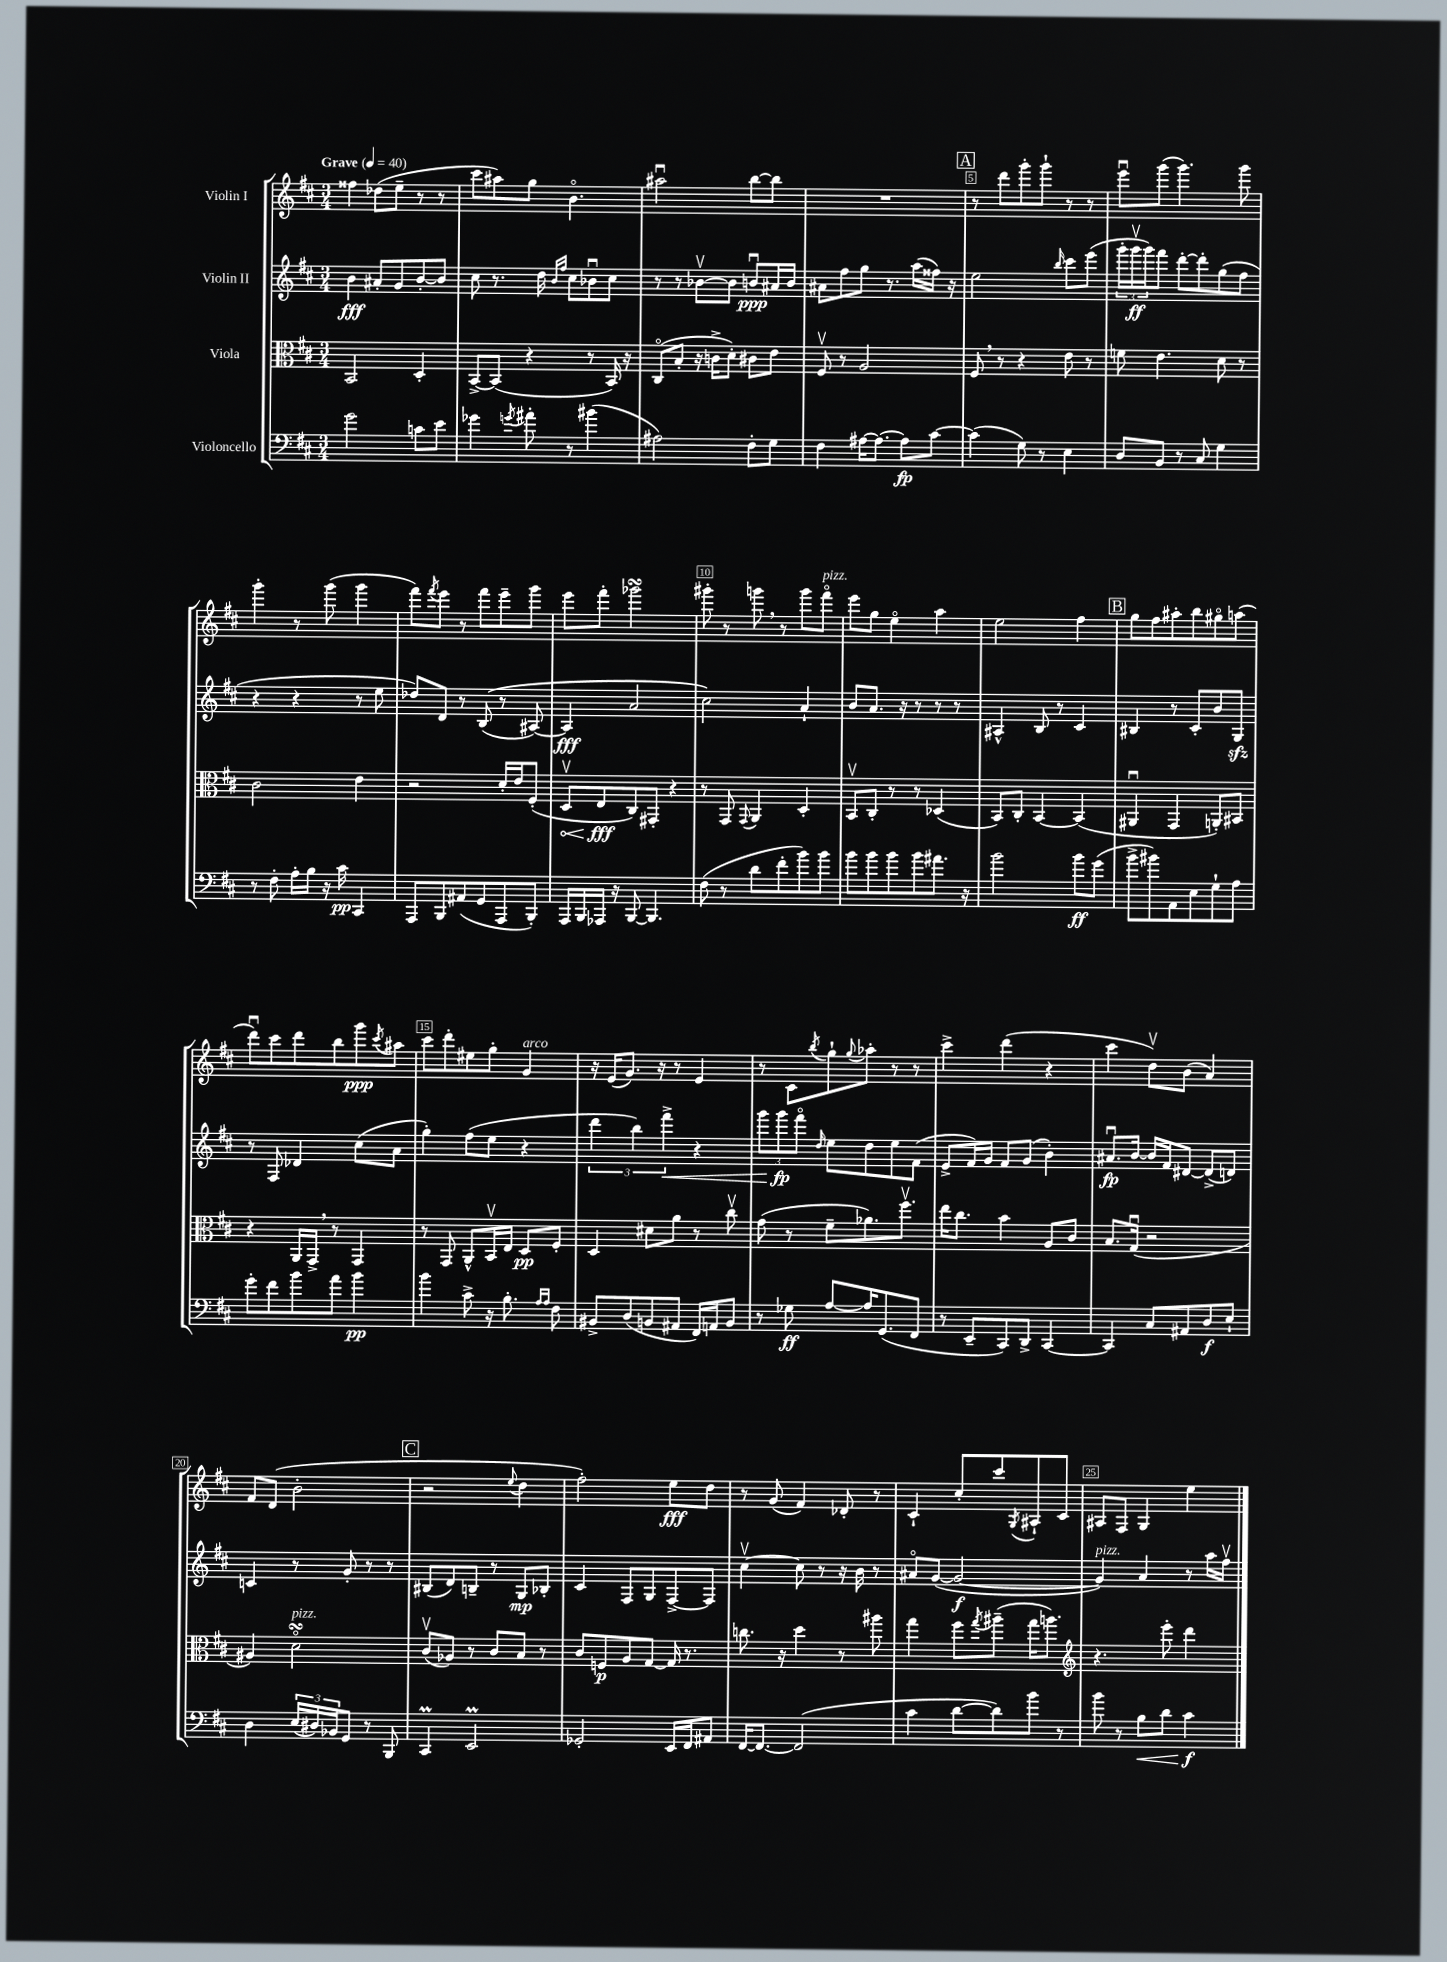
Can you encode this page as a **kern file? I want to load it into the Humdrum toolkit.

**kern	**dynam	**kern	**dynam	**kern	**dynam	**kern	**dynam
*part4	*part4	*part3	*part3	*part2	*part2	*part1	*part1
*staff4	*staff4	*staff3	*staff3	*staff2	*staff2	*staff1	*staff1
*I"Violoncello	*	*I"Viola	*	*I"Violin II	*	*I"Violin I	*
*clefF4	*	*clefC3	*	*clefG2	*	*clefG2	*
*k[f#c#]	*	*k[f#c#]	*	*k[f#c#]	*	*k[f#c#]	*
*M3/4	*	*M3/4	*	*M3/4	*	*M3/4	*
*MM40	*	*MM40	*	*MM40	*	*MM40	*
=1	=1	=1	=1	=1	=1	=1	=1
!	!	!	!	!	!	!LO:TX:a:B:t=Grave	!
2g\	.	2BB/	.	4b\	fff	4ff##X\	.
.	.	.	.	8a#X'/L	.	(8dd-X\L	.
.	.	.	.	8g/	.	8ee~\J	.
8cn\L	.	4D'/	.	[8b'/	.	8r	.
8e\J	.	.	.	8b/J]	.	8r	.
=2	=2	=2	=2	=2	=2	=2	=2
4g-X\	.	[8BB^/L	.	8cc#\	.	8ccc#\L	.
.	.	(8BB/J]	.	8.r	.	8aa#X\)	.
8qgn/	.	.	.	.	.	.	.
8a#X'\	.	4r	.	.	.	8gg\J	.
.	.	.	.	16dd\	.	.	.
.	.	.	.	16qqb/LL	.	.	.
.	.	.	.	16qqff#/JJ	.	.	.
8r	.	.	.	8cc#\L	.	4.b\	.
(4b#X\	.	8r	.	8b-Xu\	.	.	.
.	.	16BB/)	.	8cc#\J	.	.	.
.	.	16r	.	.	.	.	.
=3	=3	=3	=3	=3	=3	=3	=3
2A#X\)	.	(8C#/L	.	8r	.	2aa#Xu\	.
.	.	8B'/J	.	8r	.	.	.
.	.	16r	.	[8b-Xv\L	.	.	.
.	.	16cn^\KL	.	.	.	.	.
.	.	8d'\J)	.	8b-\J]	.	.	.
8F#'\L	.	8c#X\L	.	8bnu/L	ppp	[8bb\L	.
8G\J	.	8e\J	.	16a#X/L	.	8bb\J]	.
.	.	.	.	16b/JJ	.	.	.
=4	=4	=4	=4	=4	=4	=4	=4
4F#\	.	8F#v/	.	8a#X\L	.	2.r	.
.	.	8r	.	8ff#\	.	.	.
[16A#X\KL	.	2A/	.	8gg\J	.	.	.
8.A#\J_	.	.	.	.	.	.	.
.	.	.	.	8.r	.	.	.
8A#\L]	fp	.	.	.	.	.	.
.	.	.	.	(16aa\LL	.	.	.
[8c#\J	.	.	.	16ff##X\JJ)	.	.	.
.	.	.	.	16r	.	.	.
!!LO:REH:place=s1:t=A
=5	=5	=5	=5	=5	=5	=5	=5
(4c#\]	.	8F#,/	.	2ee\	.	8r	.
.	.	8r	.	.	.	8ddd\L	.
8G\)	.	4r	.	.	.	8ggg'\	.
8r	.	.	.	.	.	8ggg`\J	.
.	.	.	.	16qqbb/	.	.	.
4E\	.	8e\	.	8ccc#\L	.	8r	.
.	.	8r	.	(8eee\J	.	8r	.
=6	=6	=6	=6	=6	=6	=6	=6
8D/L	.	8fn\	.	24ggg'\LL	.	8eeeu\L	.
.	.	.	.	24gggv\	ff	.	.
.	.	.	.	24ggg\J)	.	.	.
8BB/J	.	4.e\	.	8fff#\J	.	(8ggg\J	.
8r	.	.	.	[8ddd'\L	.	4.ggg\)	.
8C#/	.	.	.	8ddd'\]	.	.	.
4G\	.	8d\	.	(8gg\	.	.	.
.	.	8r	.	8ff#\J	.	8ggg\	.
!!LO:LB:g=z
=7	=7	=7	=7	=7	=7	=7	=7
8r	.	2c#\	.	4r	.	4ggg'\	.
8F#'\	.	.	.	.	.	.	.
16A'\LL	.	.	.	4r	.	8r	.
16B\JJ	.	.	.	.	.	.	.
16r	.	.	.	.	.	(8ggg\	.
16c#\	pp	.	.	.	.	.	.
4CC#/	.	4e\	.	8r	.	4ggg\	.
.	.	.	.	8ee\	.	.	.
=8	=8	=8	=8	=8	=8	=8	=8
8AAA/L	.	2r	.	8dd-X/L)	.	8fff#\L)	.
.	.	.	.	.	.	8qfff#/	.
8BBB/	.	.	.	8d/J	.	8eee\J	.
(8AA#X/	.	.	.	8r	.	8r	.
8GG/	.	.	.	((8B/	.	8fff#\L	.
8AAA/	.	16d'/LL	.	8r	.	8eee~\	.
.	.	16e/J	.	.	.	.	.
8BBB'/J)	.	(8F#'/J	.	[8A#X/)	.	8ggg\J	.
=9	=9	=9	=9	=9	=9	=9	=9
!	!	!	!LO:HP:b	!	!	!	!
16AAA/LL	.	8Dv/L	<	4A#/]	fff	8eee\L	.
16BBB/	.	.	.	.	.	.	.
16AAA-X/JJ	.	8E/	fff	.	.	8fff#'\J	.
16r	.	.	.	.	.	.	.
[8BBB/	.	8C#/)	[	2a/	.	2ggg-XsSSs\	.
4.BBB/]	.	8GG#X'/J	.	.	.	.	.
.	.	4r	.	.	.	.	.
=10	=10	=10	=10	=10	=10	=10	=10
(8F#\	.	8r	.	2cc#\)	.	8ggg#X'\	.
8r	.	8GG/	.	.	.	8r	.
.	.	8qqGG/	.	.	.	.	.
8d\L	.	4AA/	.	.	.	8gggn,\	.
8f#'\	.	.	.	.	.	8r	.
8b\)	.	4D'/	.	4a`/	.	8ggg\L	.
!	!	!	!	!	!	!LO:TX:a:i:t=pizz.	!
8b\J	.	.	.	.	.	8fff#\J	.
=11	=11	=11	=11	=11	=11	=11	=11
8b\L	.	8BBv/L	.	8b/L	.	8eee\L	.
8b\	.	8C#'/J	.	8.a/J	.	8gg\J	.
8b\	.	8r	.	.	.	4ee\	.
.	.	.	.	16r	.	.	.
8b\	.	8r	.	8r	.	.	.
8.a#X\J	.	(4D-X/	.	8r	.	4aa\	.
.	.	.	.	8r	.	.	.
16r	.	.	.	.	.	.	.
=12	=12	=12	=12	=12	=12	=12	=12
2b\	.	8BB/L)	.	4A#X^^/	.	2ee\	.
.	.	8C#'/J	.	.	.	.	.
.	.	[4BB/	.	8B/	.	.	.
.	.	.	.	8r	.	.	.
8b\L	ff	(4BB/]	.	4c#/	.	4ff#\	.
(8g\J	.	.	.	.	.	.	.
!!LO:REH:place=s1:t=B
=13	=13	=13	=13	=13	=13	=13	=13
8b^\L	.	4AA#Xu/	.	4B#X/	.	8gg\L	.
8b#X\)	.	.	.	.	.	8ff#\	.
8AA\	.	4GG/	.	8r	.	8aa#X'\	.
8E\	.	.	.	8c#'/L	.	8bb\	.
8G`\	.	8AAn'/L)	.	8b/	.	8gg#X\	.
8A\J	.	8BB#X/J	.	8Gzz/J	.	(8aan\J	.
!!LO:LB:g=z
=14	=14	=14	=14	=14	=14	=14	=14
8g'\L	.	4r	.	8r	.	8dddu\L)	.
8f#\	.	.	.	8F#/	.	8ccc#\	.
8b\	.	16AA/LL	.	4d-X/	.	8ddd\	.
.	.	16GG^,/JJ	.	.	.	.	.
8a\J	.	8r	.	.	.	8bb\	.
4b\	pp	4GG/	.	(8cc#\L	.	8ggg\	ppp
.	.	.	.	.	.	8qccc#/	.
.	.	.	.	8a\J	.	8aa#X\J	.
=15	=15	=15	=15	=15	=15	=15	=15
4b\	.	8r	.	4gg'\)	.	8ccc#\L	.
.	.	8GG/	.	.	.	8ddd'\	.
8c#^\	.	8AA^^/L	.	(8ff#\L	.	8ee#X\	.
16r	.	16BBv/L	.	8ee\J	.	8gg'\J	.
8.B'\	.	16E/JJ	.	.	.	.	.
!	!	!	!	!	!	!LO:TX:a:i:t=arco	!
.	.	8D/L	pp	4r	.	4g/	.
16qqA/LL	.	.	.	.	.	.	.
16qqA/JJ	.	.	.	.	.	.	.
8F#\	.	8F#'/J	.	.	.	.	.
=16	=16	=16	=16	=16	=16	=16	=16
8BB#X^/L	.	4D/	.	6ddd\	.	16r	.
.	.	.	.	.	.	(16e/KL	.
(8D/	.	.	.	.	.	8.g/J)	.
.	.	.	.	6bb\)	.	.	.
8BBn/	.	8d#X\L	.	.	.	.	.
.	.	.	.	.	.	16r	.
!	!	!	!	!	!LO:HP:b	!	!
.	.	.	.	6fff#^\	<	.	.
8AA#X/J	.	8a\J	.	.	.	8r	.
16FF#/LL)	.	8r	.	4r	.	4e/	.
16AAn/J	.	.	.	.	.	.	.
8BB/J	.	8cc#v\	.	.	.	.	.
=17	=17	=17	=17	=17	=17	=17	=17
8r	.	(8g\	.	12ggg\L	.	8r	.
.	.	.	.	12ggg\	fp	.	.
8G-X\	ff	8r	.	.	.	8c#\L	.
.	.	.	.	12fff#\J	[	.	.
.	.	.	.	16qqdd/	.	8qbb/	.
[8A/L	.	8f#~\L	.	8ee\L	.	8gg`\	.
.	.	.	.	.	.	8qqgg/	.
16A/K]	.	8.a-X\)	.	8dd\	.	8aa-X'\J	.
(8.GG/	.	.	.	.	.	.	.
.	.	.	.	8ee\	.	8r	.
.	.	8.ff#v\J	.	.	.	.	.
8FF#/J	.	.	.	(8f#\J	.	8r	.
=18	=18	=18	=18	=18	=18	=18	=18
8r	.	16ee\KL	.	8e^/L	.	4ccc#^\	.
.	.	8.cc#\J	.	.	.	.	.
8EE~/L	.	.	.	16f#/L)	.	.	.
.	.	.	.	16g/JJ	.	.	.
8CC#/)	.	4b\	.	8f#/L	.	(4ddd\	.
8DD^/J	.	.	.	(8g/J	.	.	.
[4CC#/	.	8A/L	.	4b'\)	.	4r	.
.	.	8c#/J	.	.	.	.	.
=19	=19	=19	=19	=19	=19	=19	=19
4CC#/]	.	8.B/L	.	8.a#Xu/L	fp	4ccc#\	.
.	.	(16Gu/Jk	.	[16b/Jk	.	.	.
8C#/L	.	2r	.	16b/LL]	.	8ddv\L)	.
.	.	.	.	16f#/J	.	.	.
8AA#X/	.	.	.	[8d#X/J	.	(8b\J	.
8D/	f	.	.	(8d#^/L]	.	4a/)	.
8E`/J	.	.	.	8dn/J)	.	.	.
!!LO:LB:g=z
=20	=20	=20	=20	=20	=20	=20	=20
4D\	.	4A#X/)	.	4cn/	.	8f#/L	.
.	.	.	.	.	.	(8d/J	.
!	!	!LO:TX:a:i:t=pizz.	!	!	!	!	!
(24E/LL	.	2dsSSs\	.	8r	.	2b'\	.
24D#X/)	.	.	.	.	.	.	.
24BB-X/J	.	.	.	.	.	.	.
8GG/J	.	.	.	8g'/	.	.	.
8r	.	.	.	8r	.	.	.
8BBB/	.	.	.	8r	.	.	.
!!LO:REH:place=s1:t=C
=21	=21	=21	=21	=21	=21	=21	=21
4CC#m/	.	(8c#v/L	.	(8B#X/L	.	2r	.
.	.	8A-X/J)	.	8d/)	.	.	.
2EEM/	.	8r	.	8Bn~/J	.	.	.
.	.	8c#/L	.	8r	.	.	.
.	.	.	.	.	.	8qqee/	.
.	.	8B/J	.	8G/L	mp	4dd\	.
.	.	8r	.	8B-X'/J	.	.	.
=22	=22	=22	=22	=22	=22	=22	=22
2GG-X'/	.	8c#/L	.	4c#/	.	2ff#'\)	.
.	.	8Fn/	p	.	.	.	.
.	.	8A/	.	8F#/L	.	.	.
.	.	[8G/J	.	8G/	.	.	.
16EE/LL	.	16G/]	.	[8F#^/	.	8ee\L	fff
16FF#/J	.	8.r	.	.	.	.	.
8AA#X/J	.	.	.	8F#/J]	.	8dd\J	.
=23	=23	=23	=23	=23	=23	=23	=23
[16FF#/KL	.	8.ccn\	.	[4cc#v\	.	8r	.
8.FF#/J_	.	.	.	.	.	.	.
.	.	.	.	.	.	(8g/	.
.	.	16r	.	.	.	.	.
(2FF#/]	.	4dd\	.	8cc#\]	.	4f#/)	.
.	.	.	.	8r	.	.	.
.	.	8r	.	16r	.	8d-X'/	.
.	.	.	.	16b\	.	.	.
.	.	8aa#X\	.	8r	.	8r	.
=24	=24	=24	=24	=24	=24	=24	=24
4c#\	.	4gg\	.	8a#X/L	.	4c#`/	.
.	.	.	.	([8g/J	.	.	.
[8d\L	.	8ff#\L	.	2g/_	f	8cc#'/L	.
.	.	8qgg/	.	.	.	.	.
8d\])	.	(8aa#X~\J	.	.	.	8ccc#/	.
.	.	.	.	.	.	8qG/	.
8b\J	.	16gg\KL	.	.	.	8A#X`/	.
.	.	8.aan\J)	.	.	.	.	.
8r	.	.	.	.	.	8c#/J	.
=25	=25	=25	=25	=25	=25	=25	=25
*	*	*clefG2	*	*	*	*	*
!	!	!	!	!LO:TX:a:i:t=pizz.	!	!	!
8b\	.	4.r	.	4g/])	.	8A#X/L	.
8r	.	.	.	.	.	8F#/J	.
!	!LO:HP:b	!	!	!	!	!	!
8B\L	<	.	.	4a/	.	4G/	.
8d\J	.	8eee'\	.	.	.	.	.
4c#\	f	4ddd\	.	8r	.	4ee\	.
.	.	.	.	16aa\LL	.	.	.
.	.	.	.	16ff#v\JJ	.	.	.
.	[	.	.	.	.	.	.
==	==	==	==	==	==	==	==
*-	*-	*-	*-	*-	*-	*-	*-
